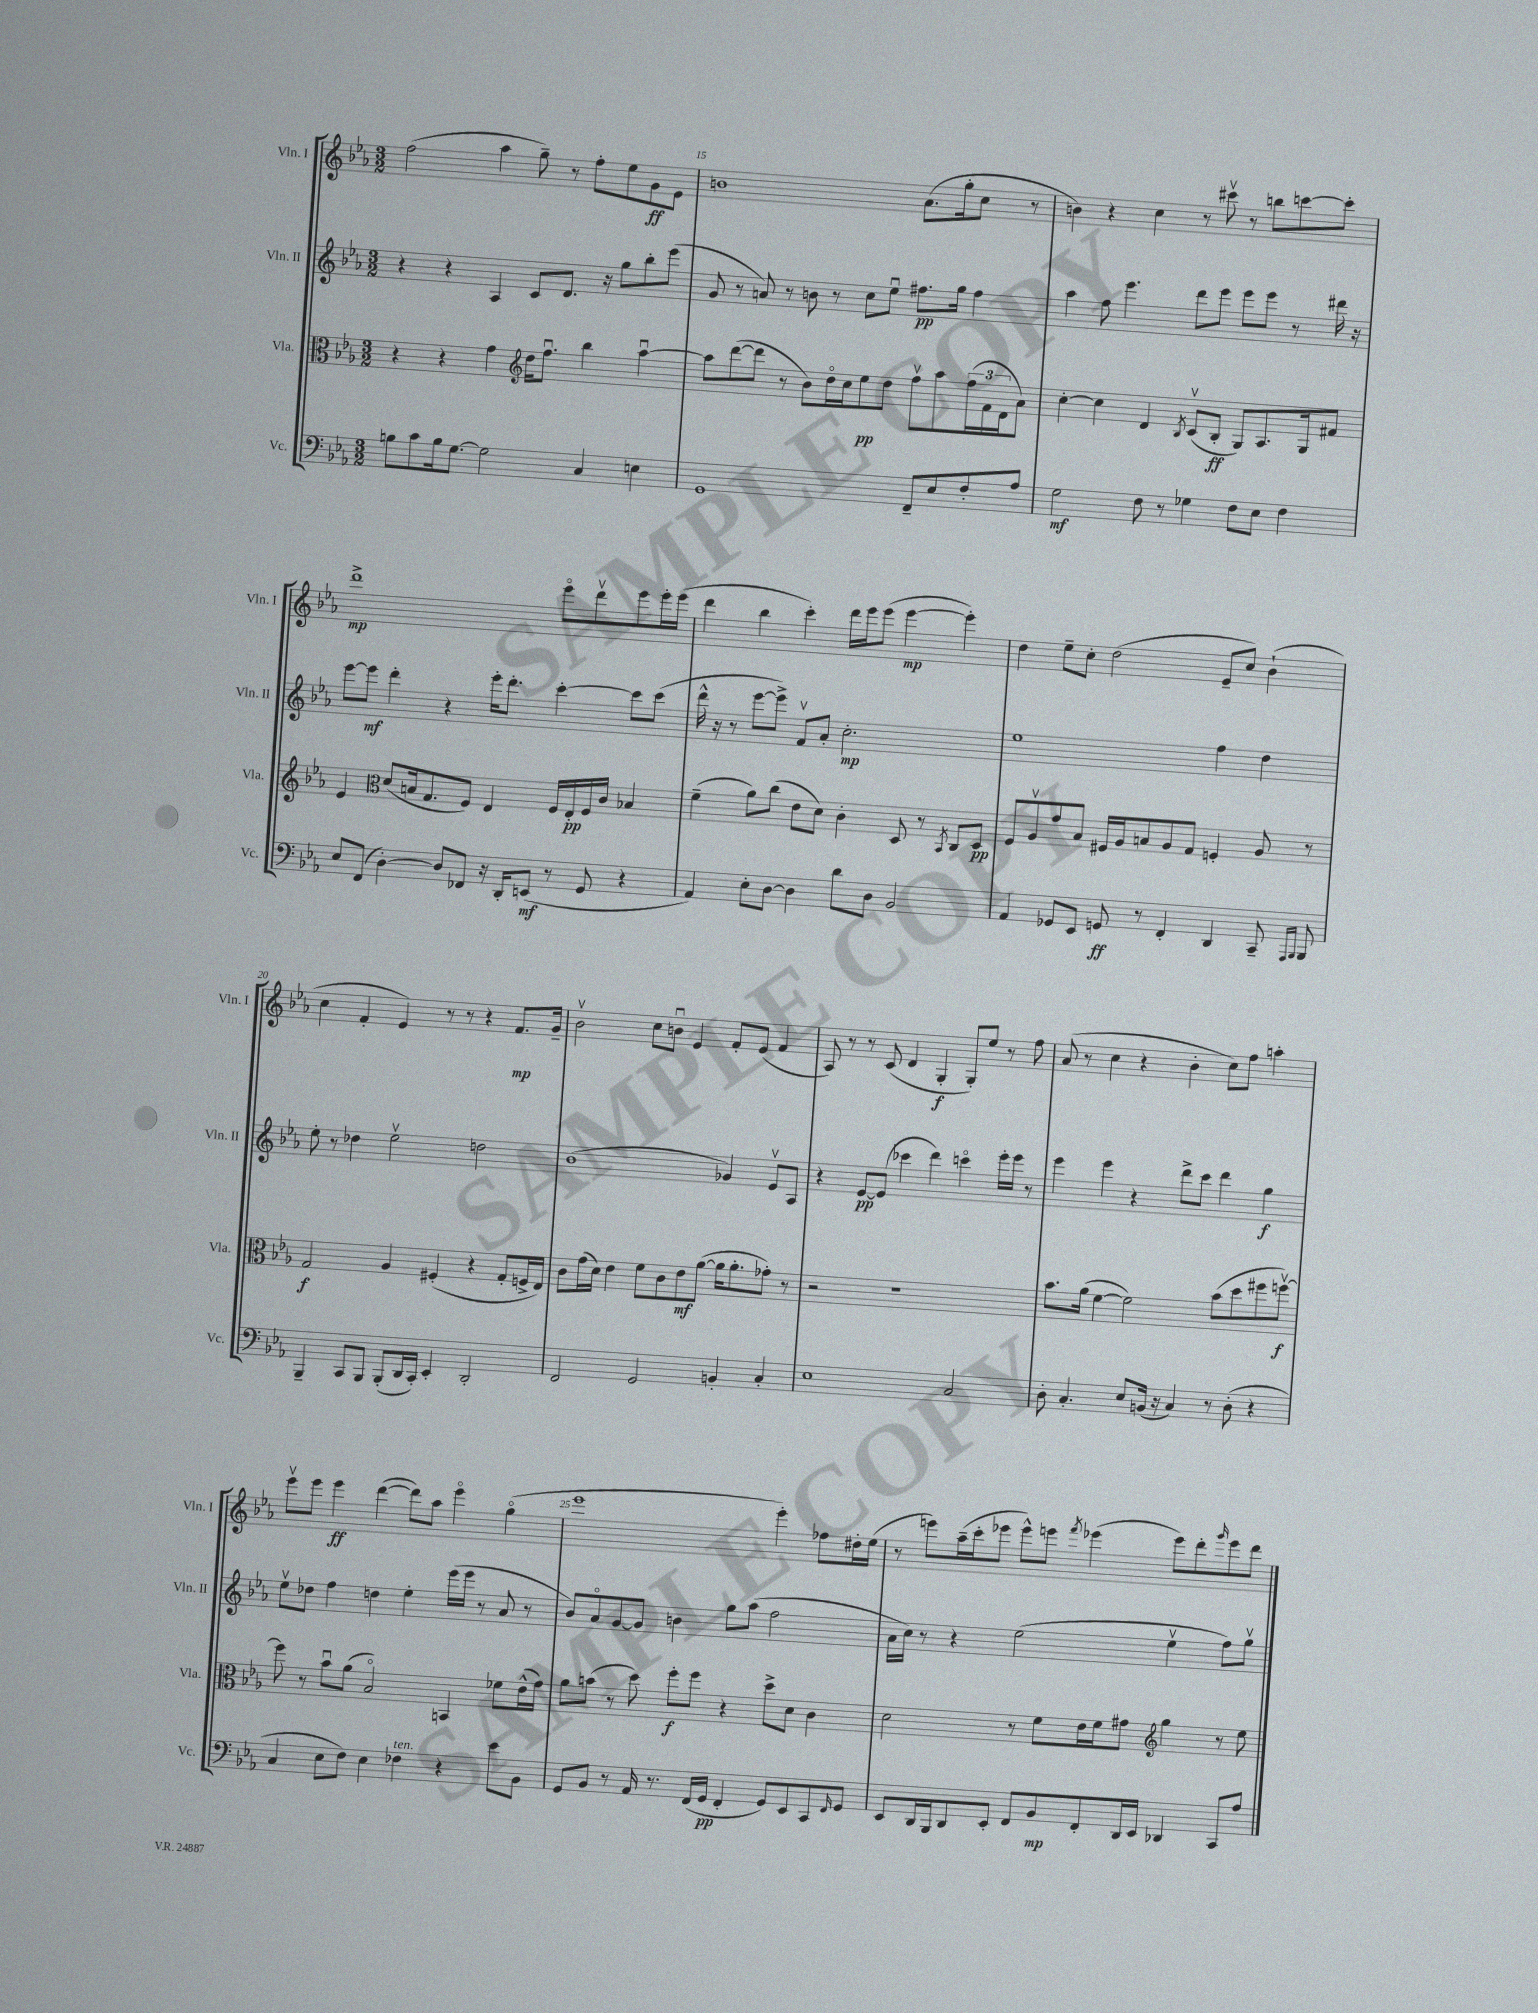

**kern	**kern	**kern	**kern
*staff4	*staff3	*staff2	*staff1
*clefF4	*clefC3	*clefG2	*clefG2
*k[b-e-a-]	*k[b-e-a-]	*k[b-e-a-]	*k[b-e-a-]
*M3/2	*M3/2	*M3/2	*M3/2
8B	4r	4r	(2ff
8c	.	.	.
16B	4r	4r	.
[8.G	.	.	.
2G]	4g	4A-	4aa-
*	*clefG2	*	*
.	16dd	8c	8gg~)
.	8.ffu	.	.
.	.	8.d	8r
4C	4bb-	.	8ff'
.	.	16r	.
.	.	8gg	8ee-
4E	[4aa-u	8bb-'	8g
.	.	(8eee-	8e-
=	=	=	=
1GG	8aa-]	8g	1b
.	([8ddd	8r	.
.	8ddd]	8a)	.
.	8r	8r	.
.	8b-)	8b	.
.	16ddo	8r	.
.	16cc	.	.
.	8ee-	8cc	.
.	8dd	8ee-u	.
8FF~	8ffv	8.ff#	(8.a-
8E-	8aa-	.	.
.	.	16gg	16gg'
8F'	(24ff	4ff#	8cc
.	24f	.	.
.	24d	.	.
8A-	8a-)	.	8r
=	=	=	=
2G	[4cc'	4aa-	4b)
.	4cc]	8ff	4r
.	.	4.eee-	.
8F	4d	.	4cc
8r	.	.	.
.	8qB-	.	.
4G-	(8cv	8ddd	8r
.	8B-'	8eee-	8ccc#v
8F	8G)	8eee-	8r
8E-	8.A-	8eee-	8bb
4F	.	8r	[8ccc
.	16G	.	.
.	8f#	16ddd#	8ccc']
.	.	16r	.
=	=	=	=
8E-	4e-	[8eee-	1ddd^
(8FF	.	8eee-]	.
*	*clefC3	*	*
[4D')	(8d	4ddd'	.
.	16B	.	.
.	8.G	.	.
8D]	.	4r	.
8FF-	8F)	.	.
16r	4E-	16eee-'	.
16DD'	.	8.ddd'	.
(8EE	.	.	.
8r	16F	[4ccc'	8eee-o
.	16E-'	.	.
8GG	16F	.	8dddv
.	16c	.	.
4r	4B-	8ccc]	8eee-
.	.	(8ccc	16eee-'
.	.	.	(16eee-
=	=	=	=
4AA-)	(4f~	16ddd^^	4ddd
.	.	16r	.
.	.	8r	.
8E-'	8a-)	[8eee-	4bb-
[8D	(8cc	8eee-^])	.
4D]	8e-	8fv	4ccc')
.	8d)	8a-'	.
8d	4c'	2.cc'	16ddd
.	.	.	16eee-
8D	.	.	(8eee-
2BB-	8D	.	[4eee-
.	8r	.	.
.	8qBB-	.	.
.	8C	.	4eee-'])
.	8D	.	.
=	=	=	=
4AA-	8F	1ee-	4dd
.	8A-v	.	.
8GG-	8g	.	8ee-~
8EE-	8B-	.	8cc'
8GG	16F#	.	(2dd
.	16A-	.	.
8r	8B	.	.
4FF'	8A-	.	.
.	8G	.	.
4DD	4F'	4ff	8e-~
.	.	.	8cc)
8CC~	8A-	4dd	(4b-`
16qqAAA-	.	.	.
16qqBBB-	.	.	.
8BBB-	8r	.	.
=	=	=	=
4BBB-~	2G	8ee-'	4cc
.	.	8r	.
8CC	.	4dd-	4f'
8BBB-	.	.	.
(8BBB-'	4A-	2ee-v	4e-)
16DD	.	.	.
16CC')	.	.	.
4EE-'	(4F#'	.	8r
.	.	.	8r
2DD'	4r	2dd	4r
.	8G'	.	8.f
.	16F^	.	.
.	16E-)	.	16g~
=	=	=	=
2FF	8c	(1b-	2b-v
.	(16g	.	.
.	16d)	.	.
.	4e-	.	.
2GG	8f	.	8cc
.	8c	.	8bu
.	8e-	.	4e-
.	([8a-	.	.
4BB'	16a-]	4g-)	8f'
.	8.a-'	.	.
.	.	.	(8e-
4C'	8g-')	8e-v	4f
.	8r	8A-	.
=	=	=	=
1E-	2r	4r	8A-)
.	.	.	8r
.	.	[8e-	8r
.	.	(8e-]	(8c
.	1r	4ccc-	4d
.	.	4ddd)	4G'
2C	.	4ccco	8G')
.	.	.	8ee-
.	.	16eee-'	8r
.	.	16eee-	.
.	.	8r	8ff
=	=	=	=
8D'	8.b-	4eee-	(8a-
4.C'	.	.	8r
.	(16a-	.	.
.	[4f	4eee-	4cc
8E-	2f])	4r	4r
(16BB	.	.	.
16r	.	.	.
4C)	.	8ddd^	4b-'
.	.	8ccc	.
8r	(8b-	4ddd	8cc)
(8D'	8dd	.	8ff
4r	8ff#	4gg	4aa'
.	[8ffv)	.	.
=	=	=	=
4C	8ff]	8ee-v	8eee-v
.	8r	8dd-	8eee-
8E-	8b-u	4ff	4eee-
8F)	(8a-	.	.
4E-	2B-o)	4dd	([4ddd
4F-	.	4ee-'	8ddd])
.	.	.	8aa-
4r	4BB	(16eee-	4eee-o
.	.	16eee-	.
.	.	8r	.
8e-	8f-	8a-	(4ggo
8BB-	(16e-^^	8r	.
.	16g)	.	.
=	=	=	=
8GG	8a-	8b-)	1eee-
8BB-	(8b	8a-o	.
8r	8r	[8g	.
16AA-	8dd)	8g]	.
8.r	.	.	.
.	8ff'	4b	.
(16FF	8ff	.	.
16GG	.	.	.
4FF'	4r	8gg	.
.	.	(8aa-	.
8GG)	8dd^	2ff	4eee-')
8EE-	8d	.	.
8CC	4c	.	8ff-
16qqFF	.	.	.
8GG	.	.	16dd#'
.	.	.	(16ee-
=	=	=	=
8EE-	2d	16a-	8r
.	.	16cc)	.
16DD	.	8r	8eee)
16BBB-	.	.	.
8DD	.	4r	(16aa-~
.	.	.	16ccc'
8EE-'	.	.	8eee-
8FF	8r	(2ee-	8eee-^^)
8BB-	8f	.	8eee
.	.	.	8qfff
8FF'	16e-	.	(4eee-
.	16f	.	.
16DD	8g#	.	.
16EE-	.	.	.
*	*clefG2	*	*
4DD-	4gg	4ee-v	8eee-)
.	.	.	8ddd'
.	.	.	16qqggg
8CC	8r	8ff)	8eee-
8A-	8ee-	8ggv	8ddd
==	==	==	==
*-	*-	*-	*-
